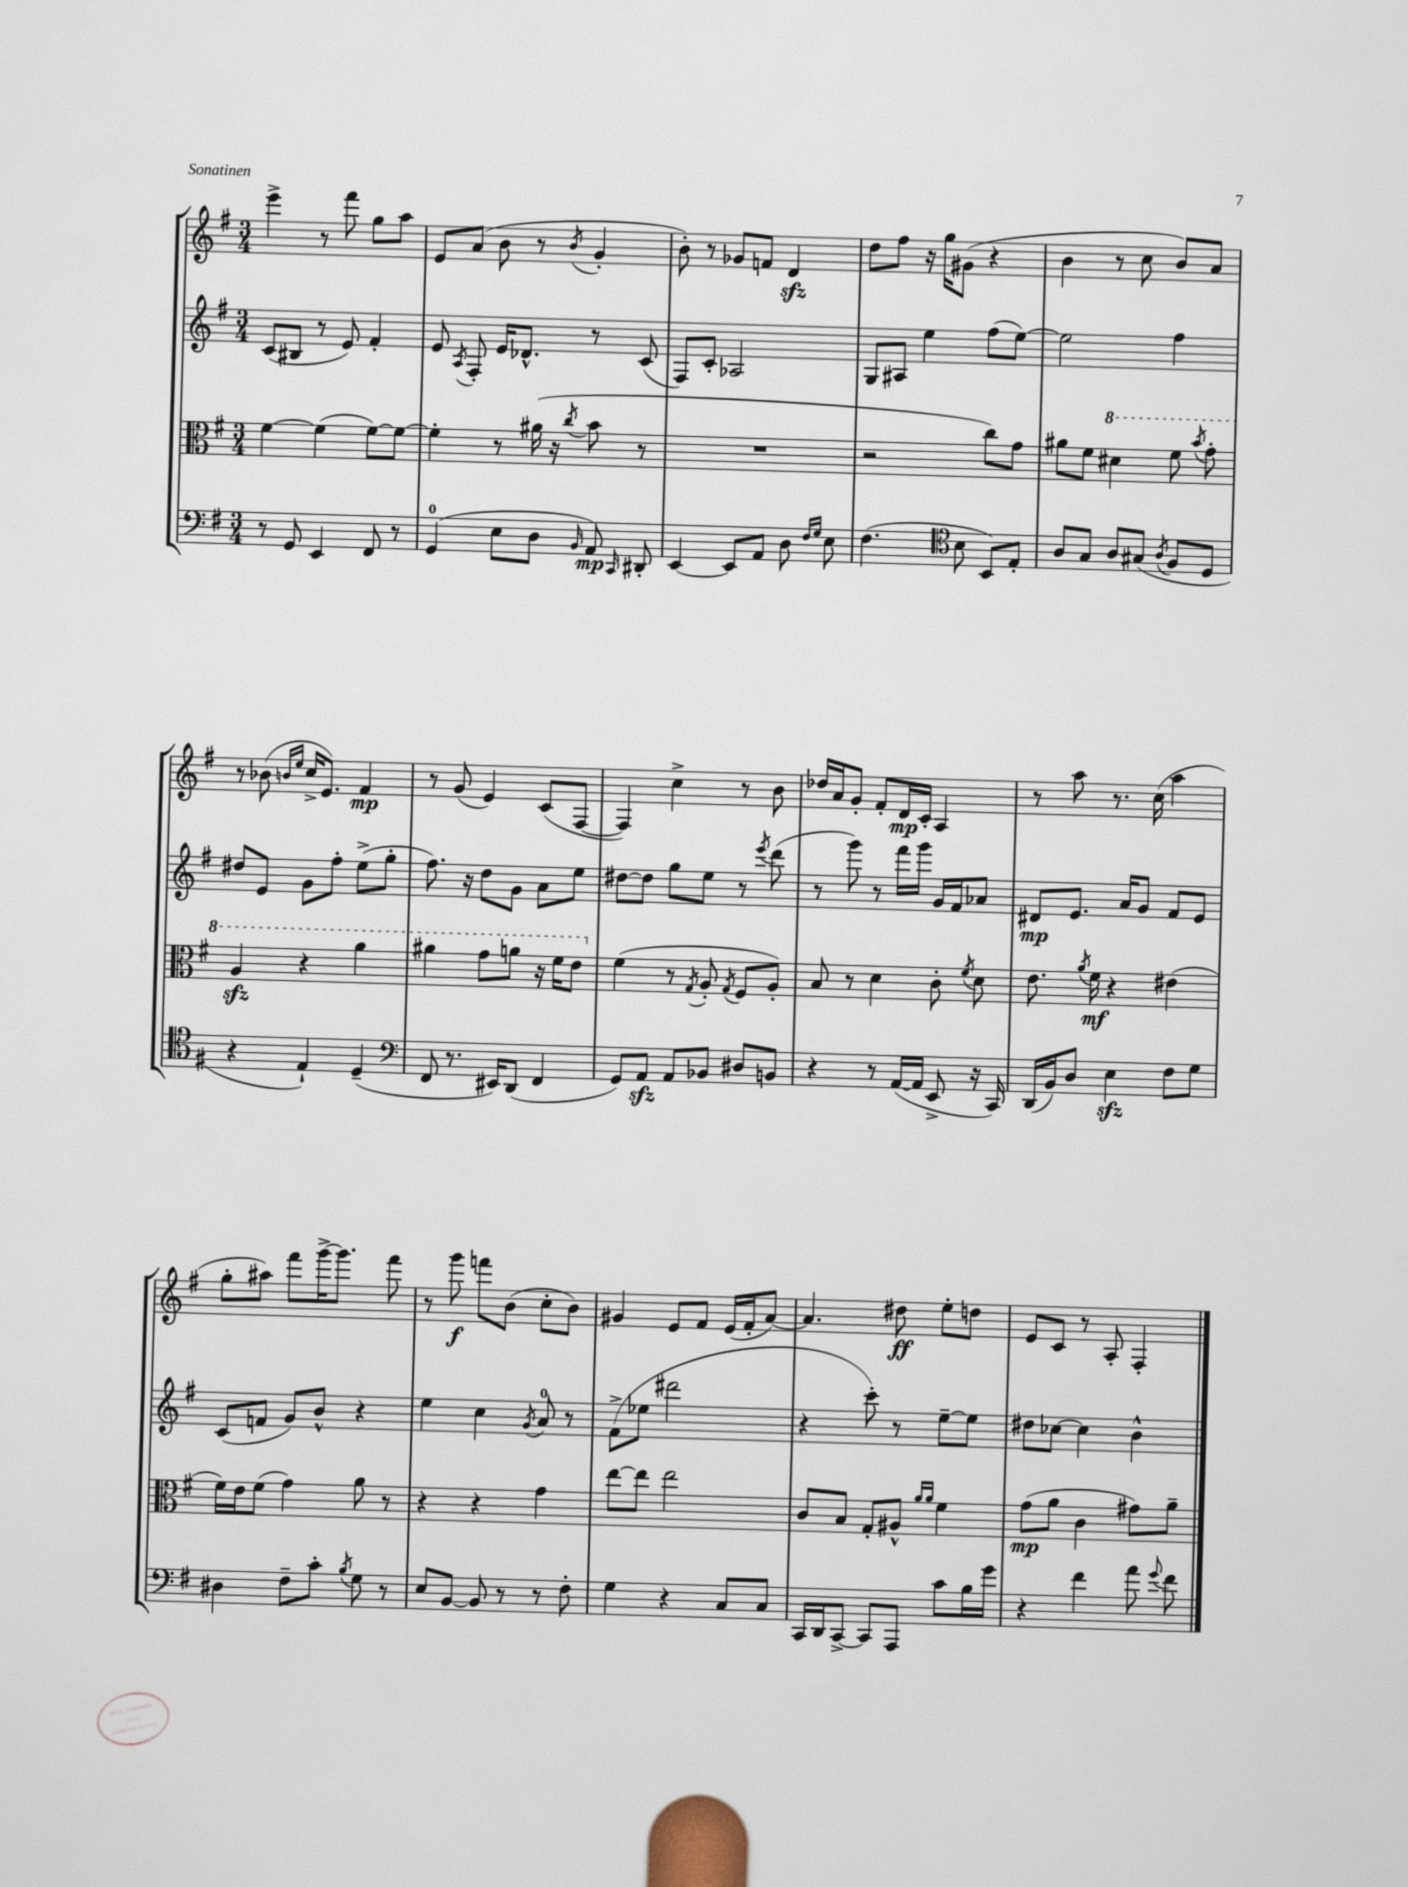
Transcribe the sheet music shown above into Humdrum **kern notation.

**kern	**kern	**kern	**kern
*staff4	*staff3	*staff2	*staff1
*clefF4	*clefC3	*clefG2	*clefG2
*k[f#]	*k[f#]	*k[f#]	*k[f#]
*M3/4	*M3/4	*M3/4	*M3/4
8r	[4f#	(8c	4eee^
8GG	.	8B#	.
4EE	(4f#]	8r	8r
.	.	8e)	8fff#
8FF#	[8f#)	4f#'	8gg
8r	8f#_	.	8aa
=	=	=	=
(4GG	4f#']	8e	8e
.	.	8qA	.
.	.	8F#'	(8a
8E	8r	16e	8b
.	.	8.d-^^	.
8D	(16a#	.	8r
.	16r	.	.
16qqBB	8qcc	.	8qb
8AA)	8b	8r	4g'
16qqCC	.	.	.
8DD#'	8r	(8c	.
=	=	=	=
[4EE	2.r	8F#)	8b')
.	.	8c'	8r
8EE]	.	2A-	8g-
8AA	.	.	8f
8D	.	.	4d
16qqF#	.	.	.
16qqG	.	.	.
8E	.	.	.
=	=	=	=
(4.F#	2r	8G	8dd
.	.	8A#	8ff#
.	.	4ee	16r
.	.	.	16gg
*clefC4	*	*	*
8B	.	.	(8g#
8BB)	8cc)	(8ff#	4r
8E'	8g	[8ee)	.
=	=	=	=
8A	8a#	2ee]	4b
8G	8f#	.	.
8A	4dd#	.	8r
(8G#	.	.	8cc
8qA	.	.	.
8F#	8ff#	4ff#	8b)
.	8qbb	.	.
8D	8gg'	.	8a
=	=	=	=
4r	4a	8dd#	8r
.	.	8e	(8b-
.	.	.	16qqb
.	.	.	16qqee
4E`)	4r	8g	16cc^
.	.	.	8.e)
.	.	8ff#'	.
(4D~	4aa	(8ee^	4f#
.	.	8gg'	.
=	=	=	=
*clefF4	*	*	*
8FF#	4aa#	8.ff#)	8r
8.r	.	.	(8g
.	.	16r	.
.	8gg	8dd	4e)
16EE#)	.	.	.
(8DD	8aa	8g	.
4FF#	16r	8a	(8c
.	16ff#	.	.
.	8ee	8ee	[8F#
=	=	=	=
8GG)	(4f#	[8dd#	4F#])
8AA	.	8dd#]	.
8AA	8r	8gg	4cc^
.	8qG	.	.
8BB-	8A'	8ee	.
.	8qG	.	.
8D#	8F#	8r	8r
.	.	8qeee	.
8BB	8A')	(8ddd	8b
=	=	=	=
4r	8B	8r	16dd-
.	.	.	16a
.	8r	8ggg)	8g'
8r	4d	8r	8f#'
([16AA	.	16fff#	16d
16AA]	.	16ggg	16c'
8EE^	8c'	16g	4A
.	.	16f#	.
.	8qf#	.	.
16r	8d	8a-	.
16CC)	.	.	.
=	=	=	=
(16DD	8.e	8d#	8r
16BB)	.	.	.
8D	.	8.e	8aa
.	8qa	.	.
.	16f#	.	.
4E	4r	.	8.r
.	.	16a	.
.	.	8g	.
.	.	.	(16cc
8F#	(4e#	8f#	4aa
8G	.	8e	.
=	=	=	=
4D#	16f#)	(8c	8gg'
.	16e	.	.
.	(8f#	8f	8aa#)
8F#~	4g)	8g)	8fff#
8c'	.	8b^^	[16ggg^
.	.	.	8.ggg]
8qB	.	.	.
8G	8a	4r	.
8r	8r	.	8fff#
=	=	=	=
8E	4r	4ee	8r
[8BB	.	.	8ggg
8BB]	4r	4cc	8fff
8r	.	.	(8b
.	.	8qg	.
8r	4g	8a	8cc'
8F#'	.	8r	8b)
=	=	=	=
4G	[8ee	(8f#^	4g#
.	8ee]	8ee-	.
4r	2ee	2ddd#	8e
.	.	.	8f#
8C	.	.	(16e
.	.	.	16f#'
8C	.	.	[8a)
=	=	=	=
16CC	8c	4r	4.a]
16DD	.	.	.
[8CC^	8B	.	.
8CC]	8G'	8ccc')	.
8AAA	8A#^^	8r	8dd#
.	16qqa	.	.
.	16qqa	.	.
8c	4f#	[8ee~	8ee'
16B	.	8ee]	8dd
16g	.	.	.
=	=	=	=
4r	(8g	8dd#	8e
.	8a	[8cc-	8c
4f#	4c	4cc-]	8r
.	.	.	8A'
8a	8g#)	4b^^	4F#'
8qqg	.	.	.
8f#	8a~	.	.
==	==	==	==
*-	*-	*-	*-
